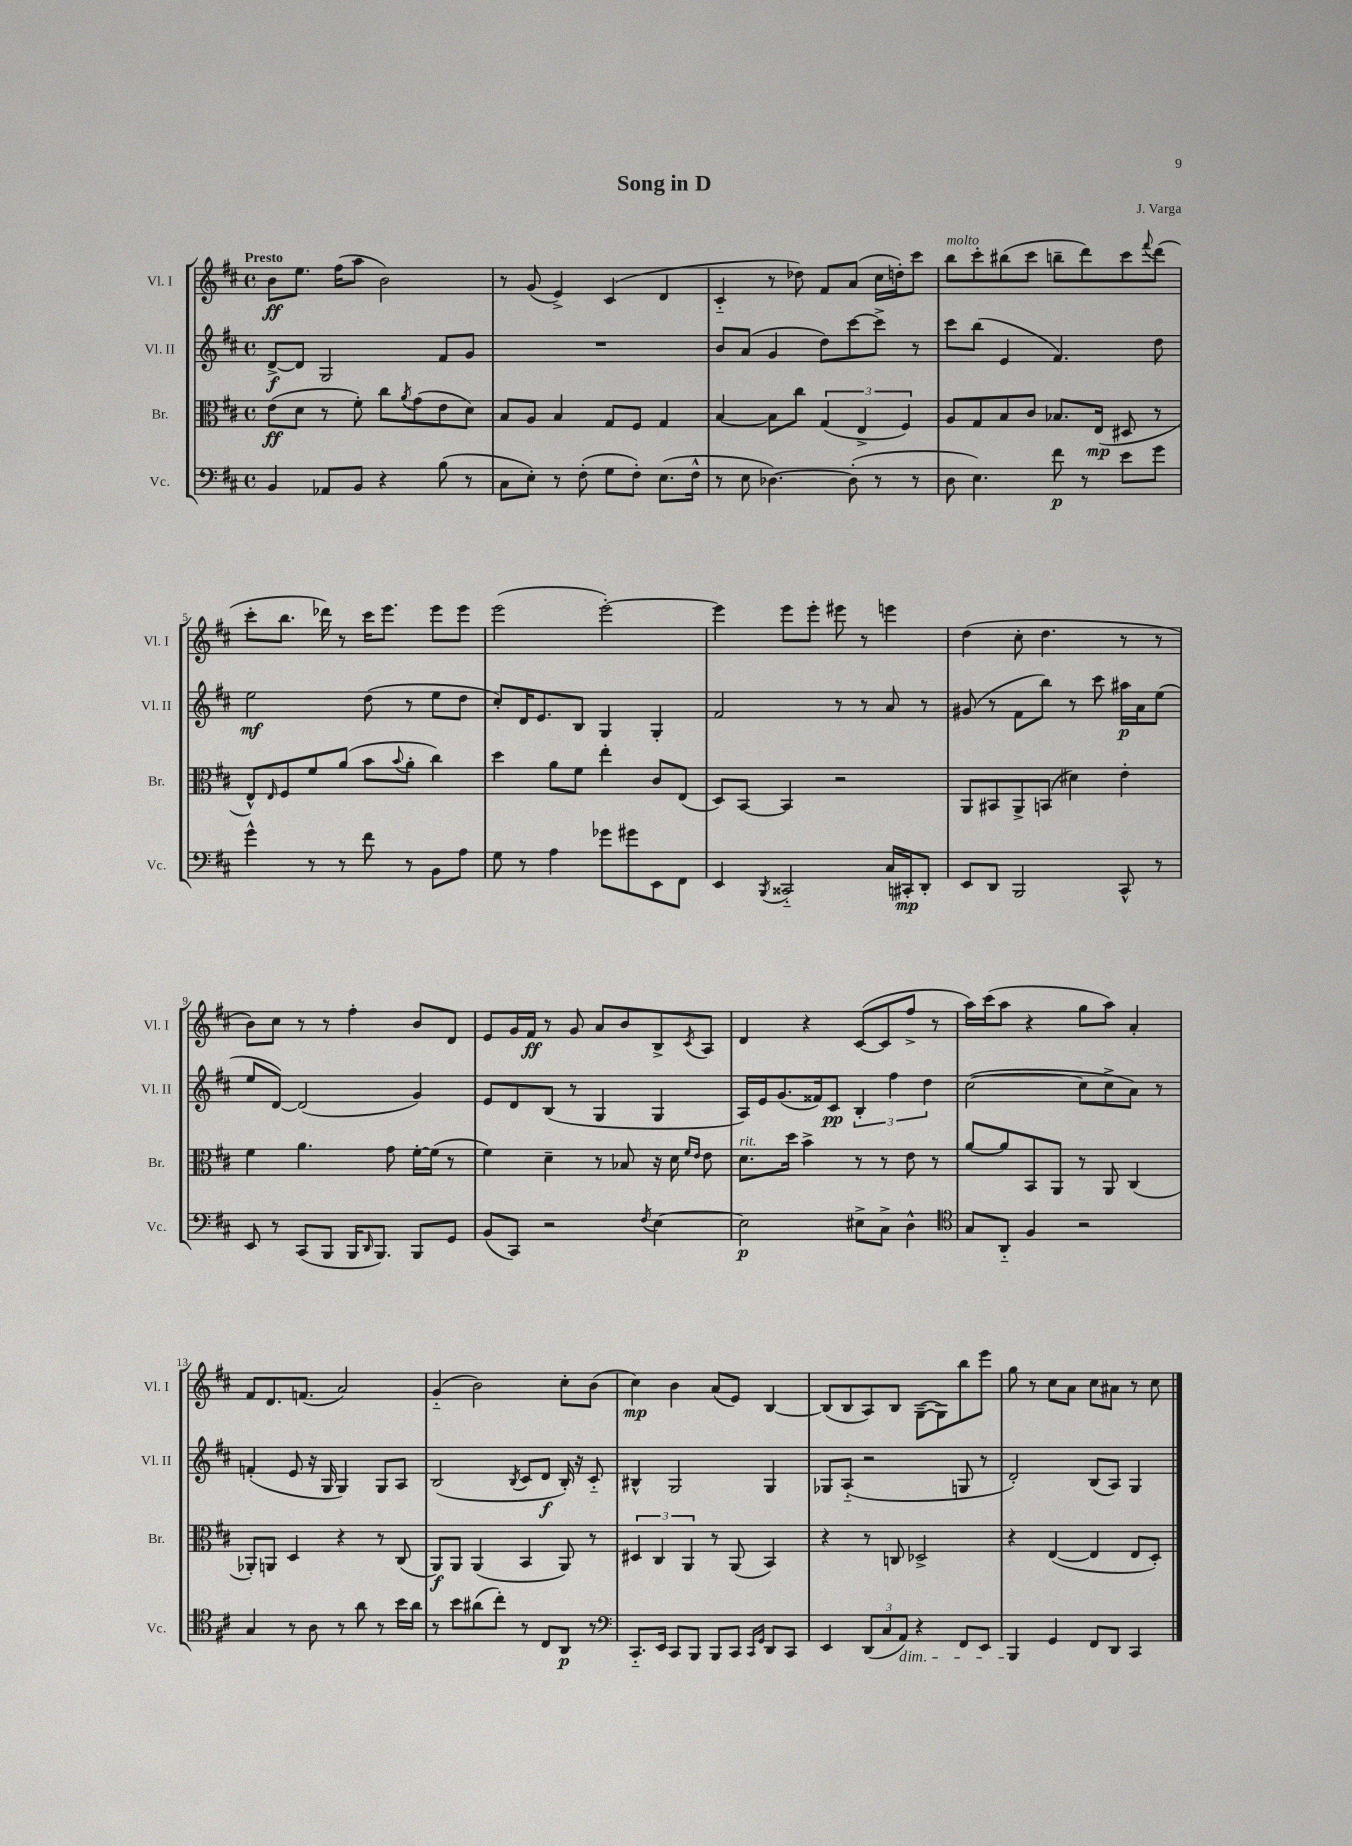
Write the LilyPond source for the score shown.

\header { title = "Song in D" composer = "J. Varga" }
<<
\new StaffGroup <<
\new Staff = "s0" \with { instrumentName = "Vl. I" shortInstrumentName = "Vl. I" } {
    \clef treble \key d \major \defaultTimeSignature \time 4/4 \tempo "Presto"
    b'8\ff e''8. fis''16( a''8 b'2) |
    r8 g'8( e'4->) cis'4( d'4 |
    cis'4-_ r8 des''8) fis'8 a'8( cis''16 d''16-.) cis'''8 |
    b''8^\markup { \italic "molto" } cis'''8-. bis''8( cis'''8 b''8-- d'''8) cis'''8 \appoggiatura { fis'''8 } d'''8( |
    cis'''8-. b''8. des'''16) r8 cis'''16 e'''8. e'''8 e'''8 |
    e'''2( e'''2~-.) |
    e'''4 e'''8 e'''8-. eis'''8 r8 e'''4 |
    d''4( cis''8-. d''4. r8 r8 |
    b'8) cis''8 r8 r8 fis''4-. b'8 d'8 |
    e'8 g'16 fis'16\ff r8 g'8 a'8 b'8 b8-> \acciaccatura { cis'8 } a8 |
    d'4 r4 cis'8~( cis'8 fis''8-> r8 |
    a''16) cis'''16( a''8 r4 g''8 a''8) a'4-. |
    fis'8 d'8. f'8.( a'2) |
    g'4-_( b'2) cis''8-. b'8( |
    cis''4\mp) b'4 a'8( e'8) b4~ |
    b8( b8 a8) b8 g8~--( g8) b''8 e'''8 |
    g''8 r8 cis''8 a'8 cis''8 ais'8 r8 cis''8 \bar "|." |
}
\new Staff = "s1" \with { instrumentName = "Vl. II" shortInstrumentName = "Vl. II" } {
    \clef treble \key d \major \defaultTimeSignature \time 4/4
    d'8~->\f d'8 g2 fis'8 g'8 |
    R1 |
    b'8 a'8( g'4 d''8) cis'''8~ cis'''8-> r8 |
    cis'''8 b''8( e'4 fis'4.) d''8 |
    e''2\mf d''8( r8 e''8 d''8 |
    cis''8-.) d'16 e'8. b8 g4 g4-. |
    fis'2 r8 r8 a'8 r8 |
    gis'8( r8 fis'8 b''8) r8 cis'''8 ais''16\p a'16 e''8( |
    e''8 d'8~) d'2( g'4) |
    e'8 d'8 b8( r8 g4 g4 |
    a16) e'16 g'8.( fisis'16) cis'8\pp \tuplet 3/2 { b4-. fis''4 d''4 } |
    cis''2~( cis''8 cis''8-> a'8) r8 |
    f'4-.( e'8 r16 g16 g4) g8 a8 |
    b2( \acciaccatura { b8 } cis'8 d'8\f b16-.) r16 cis'8-_ |
    bis4-^ g2 g4 |
    ges8 a8-_( r2 g8 r8 |
    d'2-.) b8( a8) g4 \bar "|." |
}
\new Staff = "s2" \with { instrumentName = "Br." shortInstrumentName = "Br." } {
    \clef alto \key d \major \defaultTimeSignature \time 4/4
    e'8\ff( d'8 r8 fis'8-.) cis''8 \acciaccatura { a'8 } g'8( e'8 d'8) |
    b8 a8 b4 g8 fis8 g4 |
    b4~ b8 cis''8 \tuplet 3/2 { g4( e4-> fis4) } |
    a8 g8 b8 cis'8 bes8. e16\mp( dis8 r8 |
    e8-^) \grace { e16 } fis8 fis'8 a'8( b'8 \appoggiatura { b'8 } a'8-. cis''4) |
    d''4 a'8 fis'8 e''4-. cis'8 e8( |
    d8) b,8~ b,4 r2 |
    a,8 bis,8 a,8-> b,8( dis'4) e'4-. |
    fis'4 a'4. g'8 fis'16~-. fis'16( r8 |
    fis'4) d'4-- r8 bes8 r16 d'16 \grace { fis'16 e'16 } e'8 |
    d'8.^\markup { \italic "rit." } d''16 b'4-> r8 r8 e'8 r8 |
    a'8~ a'8 b,8 a,8 r8 a,8 cis4( |
    aes,8-.) a,8 d4 r4 r8 cis8( |
    a,8\f) a,8 a,4( b,4 a,8) r8 |
    \tuplet 3/2 { dis4 cis4 a,4 } r8 a,8( b,4) |
    r4 r8 c8 des2-> |
    r4 e4~( e4 e8 d8-.) \bar "|." |
}
\new Staff = "s3" \with { instrumentName = "Vc." shortInstrumentName = "Vc." } {
    \clef bass \key d \major \defaultTimeSignature \time 4/4
    b,4 aes,8 b,8 r4 b8( r8 |
    cis8 e8-.) r8 fis8-.( g8 fis8-.) e8.( fis16-^ |
    r8 e8 des4.~) des8-.( r8 r8 |
    d8 e4.) fis'8\p r8 e'8 g'8 |
    g'4-^ r8 r8 fis'8 r8 b,8 a8 |
    g8 r8 a4 ges'8 gis'8 e,8 fis,8 |
    e,4 \acciaccatura { b,,8 } cisis,2-_ cis16 cis,16-.\mp d,8-. |
    e,8 d,8 b,,2 cis,8-^ r8 |
    e,8 r8 cis,8( b,,8 b,,16 \grace { d,16 } b,,8.) b,,8 g,8 |
    b,8( cis,8) r2 \acciaccatura { fis8 } e4~ |
    e2\p eis8-> cis8-> d4-^ |
    \clef tenor g8 a,8-_ fis4 r2 |
    g4 r8 a8 r8 a'8 r8 b'16 a'16 |
    r8 b'8 ais'8( cis''8-.) r8 cis8 a,8\p r8 |
    \clef bass cis,8.-_ e,16 cis,8 b,,8 b,,8 cis,8 \grace { cis,16 g,16 } d,8 cis,8 |
    e,4 \tuplet 3/2 { d,8( cis8 a,8\dim) } r4 fis,8 e,8 |
    b,,4\! g,4 fis,8 d,8 cis,4 \bar "|." |
}
>>
>>
